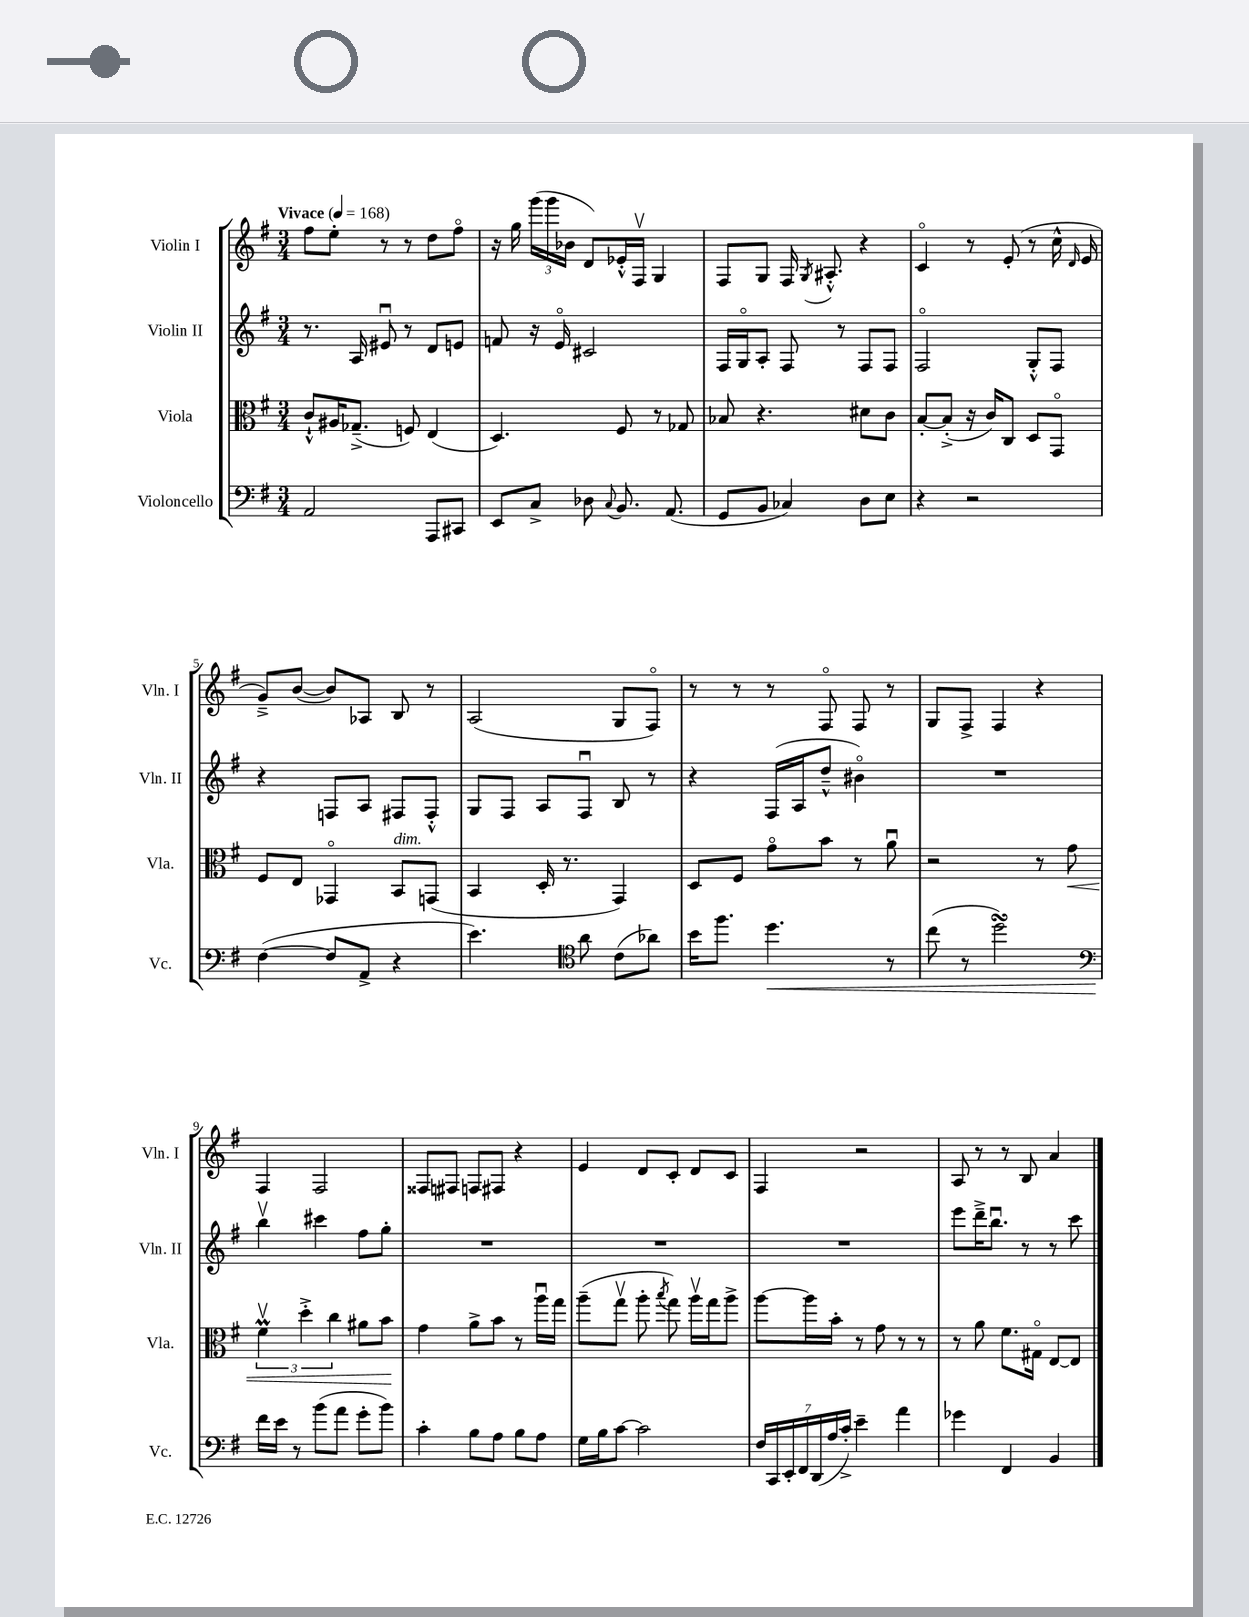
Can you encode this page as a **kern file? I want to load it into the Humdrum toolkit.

**kern	**dynam	**kern	**dynam	**kern	**kern
*part4	*part4	*part3	*part3	*part2	*part1
*staff4	*staff4	*staff3	*staff3	*staff2	*staff1
*I"Violoncello	*	*I"Viola	*	*I"Violin II	*I"Violin I
*I'Vc.	*	*I'Vla.	*	*I'Vln. II	*I'Vln. I
*clefF4	*	*clefC3	*	*clefG2	*clefG2
*k[f#]	*	*k[f#]	*	*k[f#]	*k[f#]
*M3/4	*	*M3/4	*	*M3/4	*M3/4
*MM168	*	*MM168	*	*MM168	*MM168
=1	=1	=1	=1	=1	=1
!	!	!	!	!	!LO:TX:a:B:t=Vivace
2AA/	.	8c`^^/L	.	8.r	8ff#\L
.	.	16A#X/K	.	.	8ee'\J
.	.	(8.G-X~^/J	.	16A/	.
.	.	.	.	8e#Xu/	8r
.	.	8Fn/)	.	8r	8r
8AAA/L	.	(4E/	.	8d/L	8dd\L
8CC#X/J	.	.	.	8en/J	8ff#\J
=2	=2	=2	=2	=2	=2
8EE/L	.	4.D/)	.	8fn/	16r
.	.	.	.	.	16gg\
8C^/J	.	.	.	16r	(24ggg\LL
.	.	.	.	.	24ggg\
.	.	.	.	16e/	.
.	.	.	.	.	24b-X\JJ
8D-X\	.	.	.	2c#X/	8d/L)
8qqC/	.	.	.	.	.
8.BB/	.	8F#/	.	.	16e-X'^^/L
.	.	.	.	.	16F#v/JJ
.	.	8r	.	.	4G/
(8.AA/	.	.	.	.	.
.	.	8G-X/	.	.	.
=3	=3	=3	=3	=3	=3
8GG/L	.	8B-X/	.	16F#/LL	8F#/L
.	.	.	.	16G/J	.
8BB/J	.	4.r	.	8A'/J	8G/J
4C-X/)	.	.	.	8F#/	16F#/
.	.	.	.	.	8qG/
.	.	.	.	.	8.A#X'^^/
.	.	.	.	8r	.
8D\L	.	8d#X\L	.	8F#/L	4r
8E\J	.	8c\J	.	8F#/J	.
=4	=4	=4	=4	=4	=4
4r	.	[8B'/L	.	2F#/	4c/
.	.	(8B'^/J]	.	.	.
2r	.	16r	.	.	8r
.	.	16c/KL)	.	.	.
.	.	8C/J	.	.	(8e'/
.	.	8D/L	.	8G'^^/L	8r
.	.	8GG/J	.	8F#/J	16cc^^\
.	.	.	.	.	16qqd/
.	.	.	.	.	16e/
!!LO:LB:g=z
=5	=5	=5	=5	=5	=5
([4F#\	.	8F#/L	.	4r	8g~^/L)
.	.	8E/J	.	.	([8b/J
8F#/L]	.	4GG-X/	.	8Fn/L	8b/L])
8AA^/J	.	.	.	8A/J	8A-X/J
!	!	!LO:TX:a:i:t=dim.	!	!	!
4r	.	8BB/L	.	8F#X/L	8B/
.	.	(8GGn/J	.	8F#'^^/J	8r
=6	=6	=6	=6	=6	=6
4.e\)	.	4BB/	.	8G/L	(2A/
.	.	.	.	8F#/J	.
.	.	16D'/	.	8A/L	.
.	.	8.r	.	.	.
*clefC4	*	*	*	*	*
8a\	.	.	.	8F#u/J	.
(8c\L	.	4GG/)	.	8B/	8G/L
8a-X\J)	.	.	.	8r	8F#/J)
=7	=7	=7	=7	=7	=7
16b\KL	.	8D/L	.	4r	8r
8.ff#\J	.	.	.	.	.
.	.	8F#/J	.	.	8r
!	!LO:HP:b	!	!	!	!
4.dd\	<	8g\L	.	(16F#/LL	8r
.	.	.	.	16A/J	.
.	.	8b\J	.	8dd~^^/J	8F#/
.	.	8r	.	4b#X\)	8F#/
8r	.	8au\	.	.	8r
=8	=8	=8	=8	=8	=8
(8cc\	.	2r	.	2.r	8G/L
8r	.	.	.	.	8F#^/J
2ddsSSS\)	.	.	.	.	4F#/
.	.	8r	.	.	4r
!	!	!	!LO:HP:b	!	!
.	.	8g\	<	.	.
!!LO:LB:g=z
=9	=9	=9	=9	=9	=9
*clefF4	*	*	*	*	*
16f#\LL	.	6f#mv\	.	4bbv\	4F#/
16e\JJ	[	.	.	.	.
8r	.	.	.	.	.
.	.	6dd'^\	.	.	.
(8b\L	.	.	.	4ccc#X\	2F#/
.	.	6cc\	.	.	.
8a\J	.	.	.	.	.
8g'\L	.	8a#X\L	.	8ff#\L	.
8b\J)	.	8b\J	.	8gg'\J	.
.	.	.	[	.	.
=10	=10	=10	=10	=10	=10
4c'\	.	4g\	.	2.r	8F##X/L
.	.	.	.	.	8F#X/J
8B\L	.	8a^\L	.	.	8Fn/L
8A\J	.	8b\J	.	.	8F#X/J
8B\L	.	8r	.	.	4r
8A\J	.	16aau\LL	.	.	.
.	.	16gg\JJ	.	.	.
=11	=11	=11	=11	=11	=11
16G\LL	.	(8aa~\L	.	2.r	4e/
16B\J	.	.	.	.	.
[8c\J	.	8ggv\J	.	.	.
2c\]	.	8aa'\	.	.	8d/L
.	.	8qbb/	.	.	.
.	.	8gg\)	.	.	8c'/J
.	.	16aav\LL	.	.	8d/L
.	.	16gg\J	.	.	.
.	.	8aa^\J	.	.	8c/J
=12	=12	=12	=12	=12	=12
28F#/LL	.	[8aa\L	.	2.r	4F#/
28CC/	.	.	.	.	.
28EE'/	.	.	.	.	.
28FF#/	.	.	.	.	.
.	.	16aa\L]	.	.	.
(28DD/	.	.	.	.	.
28A/	.	.	.	.	.
.	.	16b'\JJ	.	.	.
28c'^/JJ)	.	.	.	.	.
4e~\	.	8r	.	.	2r
.	.	8g\	.	.	.
4a\	.	8r	.	.	.
.	.	8r	.	.	.
=13	=13	=13	=13	=13	=13
4g-X\	.	8r	.	8eee\L	8A/
.	.	8a\	.	16ddd~^\K	8r
.	.	.	.	8.bbu\J	.
4FF#/	.	8.f#\L	.	.	8r
.	.	.	.	8r	8B/
.	.	16G#X\Jk	.	.	.
4BB/	.	[8E/L	.	8r	4a/
.	.	8E/J]	.	8ccc\	.
==	==	==	==	==	==
*-	*-	*-	*-	*-	*-
